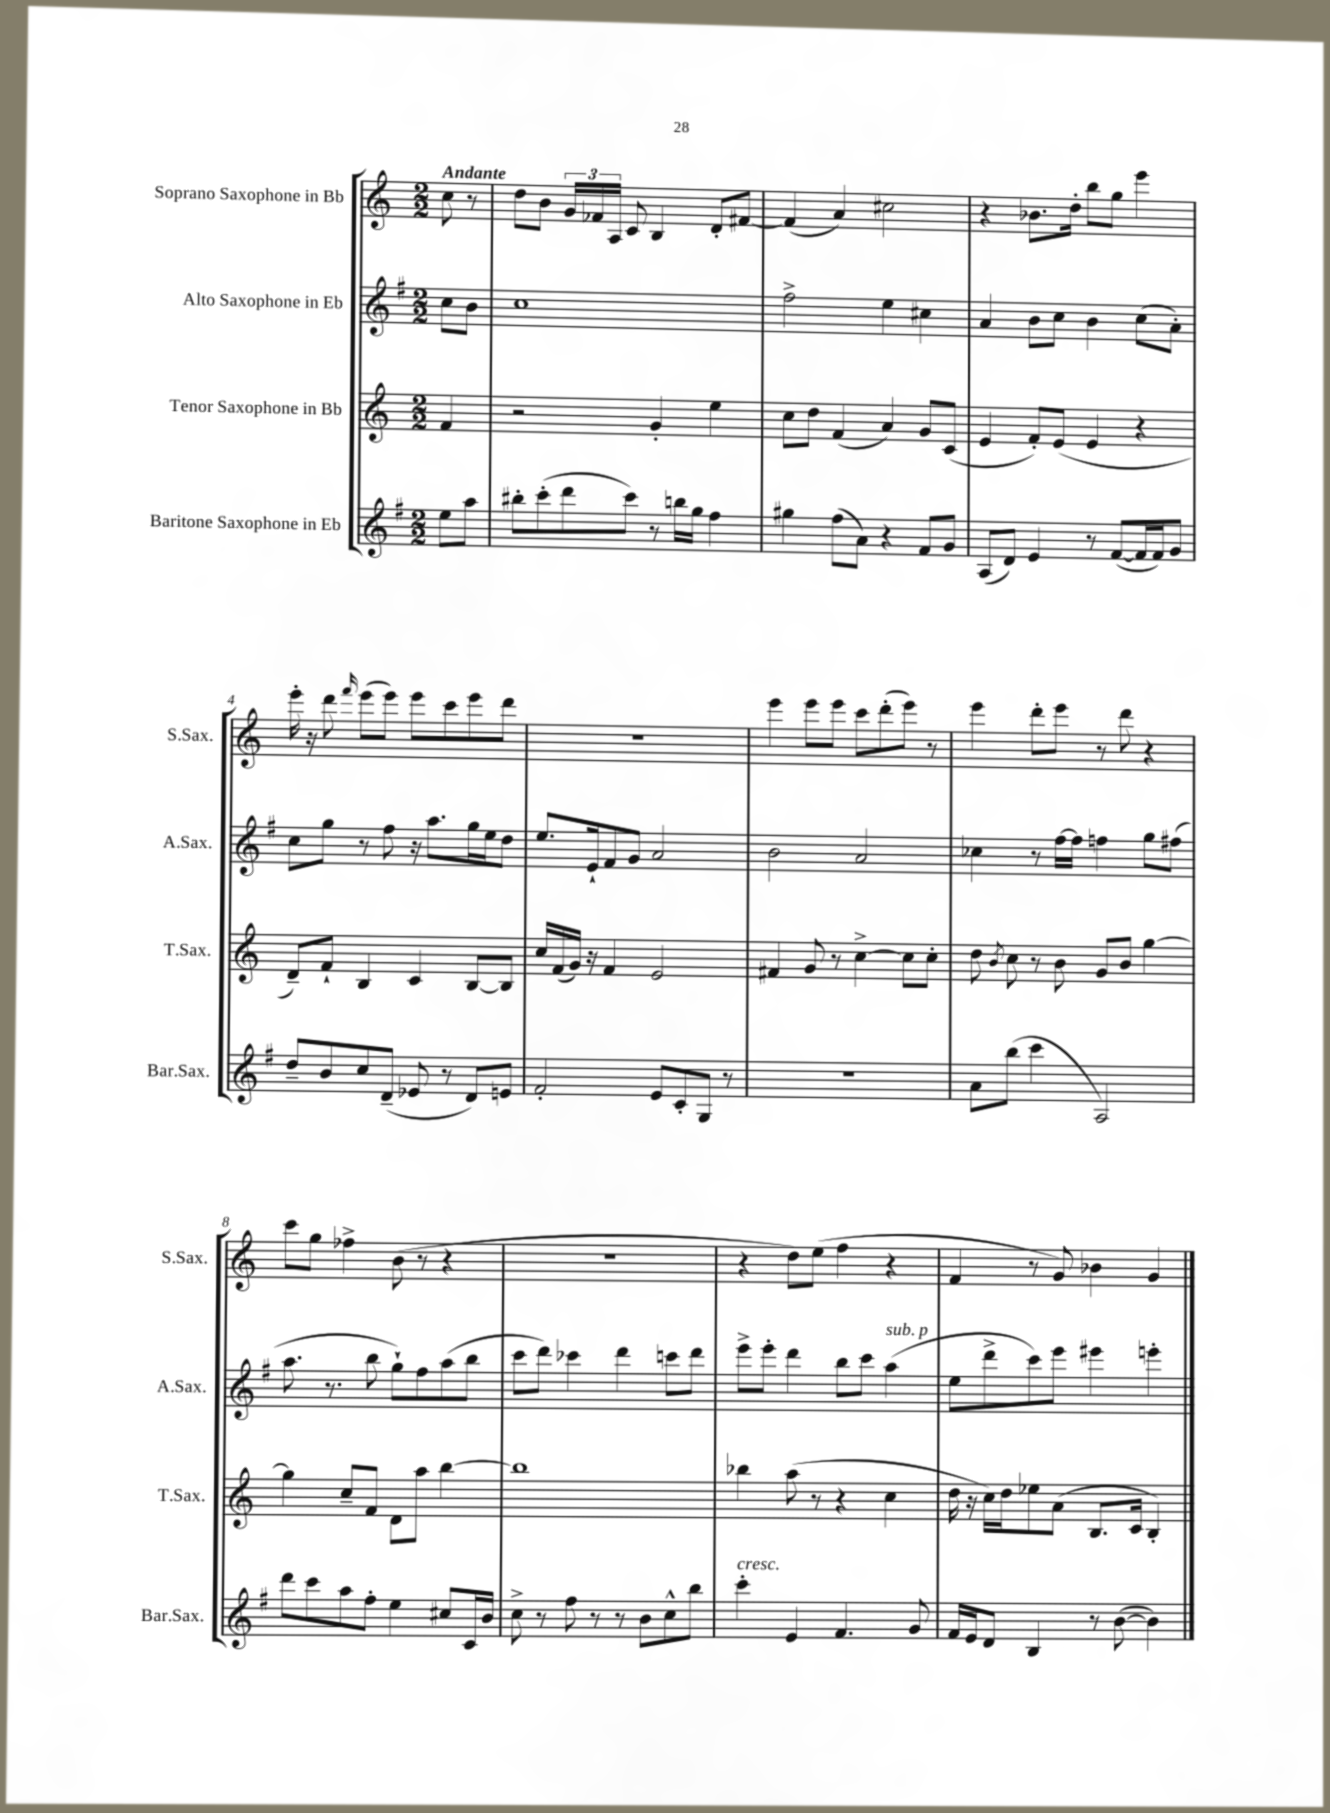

**kern	**kern	**kern	**kern
*part4	*part3	*part2	*part1
*staff4	*staff3	*staff2	*staff1
*I"Baritone Saxophone in Eb	*I"Tenor Saxophone in Bb	*I"Alto Saxophone in Eb	*I"Soprano Saxophone in Bb
*I'Bar.Sax.	*I'T.Sax.	*I'A.Sax.	*I'S.Sax.
*clefG2	*clefG2	*clefG2	*clefG2
*k[f#]	*k[]	*k[f#]	*k[]
*M2/2	*M2/2	*M2/2	*M2/2
=	=	=	=
!	!	!	!LO:TX:a:B:t=Andante
8ee\L	4f/	8cc\L	8cc\
8aa\J	.	8b\J	8r
=1	=1	=1	=1
8bb#X'\L	2r	1cc	8dd\L
(8ccc'\	.	.	8b\J
8ddd\	.	.	24g/LL
.	.	.	24f-X/
.	.	.	24A/JJ
8ccc\J)	.	.	8c/
8r	4g'/	.	4B/
16bbn\LL	.	.	.
16gg\JJ	.	.	.
4ff#\	4ee\	.	8d'/L
.	.	.	[8f#X/J
=2	=2	=2	=2
4gg#X\	8cc\L	2ff#^\	(4f#/]
.	8dd\J	.	.
(8ff#\L	(4f/	.	4a/)
8a\J)	.	.	.
4r	4a/)	4ee\	2cc#X\
8f#/L	8g/L	4cc#X\	.
8g/J	(8c/J	.	.
=3	=3	=3	=3
(8A/L	4e/	4a/	4r
8d/J)	.	.	.
4e/	8f'/L)	8b\L	8.b-X\L
.	(8e/J	8cc\J	.
.	.	.	16dd'\Jk
8r	4e/	4b\	8bb\L
([8f#/L	.	.	8gg\J
16f#/L]	4r	(8cc\L	4eee\
16f#/J)	.	.	.
8g/J	.	8a'\J)	.
!!LO:LB:g=z
=4	=4	=4	=4
8dd~/L	8d~/L)	8cc\L	16eee'\
.	.	.	16r
8b/	8f`/J	8gg\J	8ddd\
.	.	.	16qqfff/
8cc/	4B/	8r	(8eee\L
(8d~/J	.	8ff#\	8eee\J)
8e-X/	4c/	16r	8eee\L
.	.	8.aa\L	.
8r	.	.	8ccc\
8d/L)	[8B/L	16gg\L	8eee\
.	.	16ee\J	.
8en/J	8B/J]	8dd\J	8ddd\J
=5	=5	=5	=5
2f#'/	16cc/LL	8.ee/L	1r
.	(16f/	.	.
.	16g/JJ)	.	.
.	16r	16e`/k	.
.	4f/	8f#/	.
.	.	8g/J	.
8e/L	2e/	2a/	.
8c'/	.	.	.
8G/J	.	.	.
8r	.	.	.
=6	=6	=6	=6
1r	4f#X/	2b\	4eee\
.	8g/	.	8eee\L
.	8r	.	8eee\J
.	[4cc^\	2a/	8ccc\L
.	.	.	(8ddd'\
.	8cc\L]	.	8eee\J)
.	8cc'\J	.	8r
=7	=7	=7	=7
8a\L	8dd\	4cc-X\	4eee\
.	8qb/	.	.
(8bb\J	8cc\	.	.
4ccc\	8r	8r	8ddd'\L
.	8b\	[16ff#\LL	8eee\J
.	.	16ff#\JJ]	.
2A/)	8g/L	4ffn\	8r
.	8b/J	.	8ddd\
.	[4gg\	8gg\L	4r
.	.	(8ff#X\J	.
!!LO:LB:g=z
=8	=8	=8	=8
8ddd\L	4gg\]	8.aa\	8ccc\L
8ccc\	.	.	8gg\J
.	.	8.r	.
8aa\	8cc~/L	.	4ff-X^\
8ff#'\J	8f/J	8bb\	.
4ee\	8d\L	8gg`\L)	(8b\
.	8aa\J	8ff#\	8r
8cc#X/L	[4bb\	(8aa\	4r
16c/L	.	8bb\J	.
16b/JJ	.	.	.
=9	=9	=9	=9
8cc^\	1bb]	8ccc\L	1r
8r	.	8ddd\J)	.
8ff#\	.	4ccc-X\	.
8r	.	.	.
8r	.	4ddd\	.
8b\L	.	.	.
8cc^^\	.	8cccn\L	.
8bb\J	.	8ddd\J	.
=10	=10	=10	=10
!LO:TX:a:i:t=cresc.	!	!	!
4ccc'\	4bb-X\	8eee^\L	4r
.	.	8eee'\J	.
4e/	(8aa\	4ddd\	8dd\L)
.	8r	.	(8ee\J
4.f#/	4r	8bb\L	4ff\
.	.	8ccc\J	.
!	!	!LO:TX:a:i:t=sub. p	!
.	4cc\	(4aa\	4r
8g/	.	.	.
=11	=11	=11	=11
16f#/LL	16dd\	8ee\L	4f/
16e/J	16r	.	.
8d/J	16cc\LL)	8ddd^\	.
.	16dd\J	.	.
4B/	8ee-X\	8ccc\)	8r
.	(8a\J	8eee\J	8g/)
8r	8.B/L	4eee#X\	4b-X\
([8b\	.	.	.
.	16c/Jk	.	.
4b\])	4B'/)	4eeen'\	4g/
==	==	==	==
*-	*-	*-	*-
